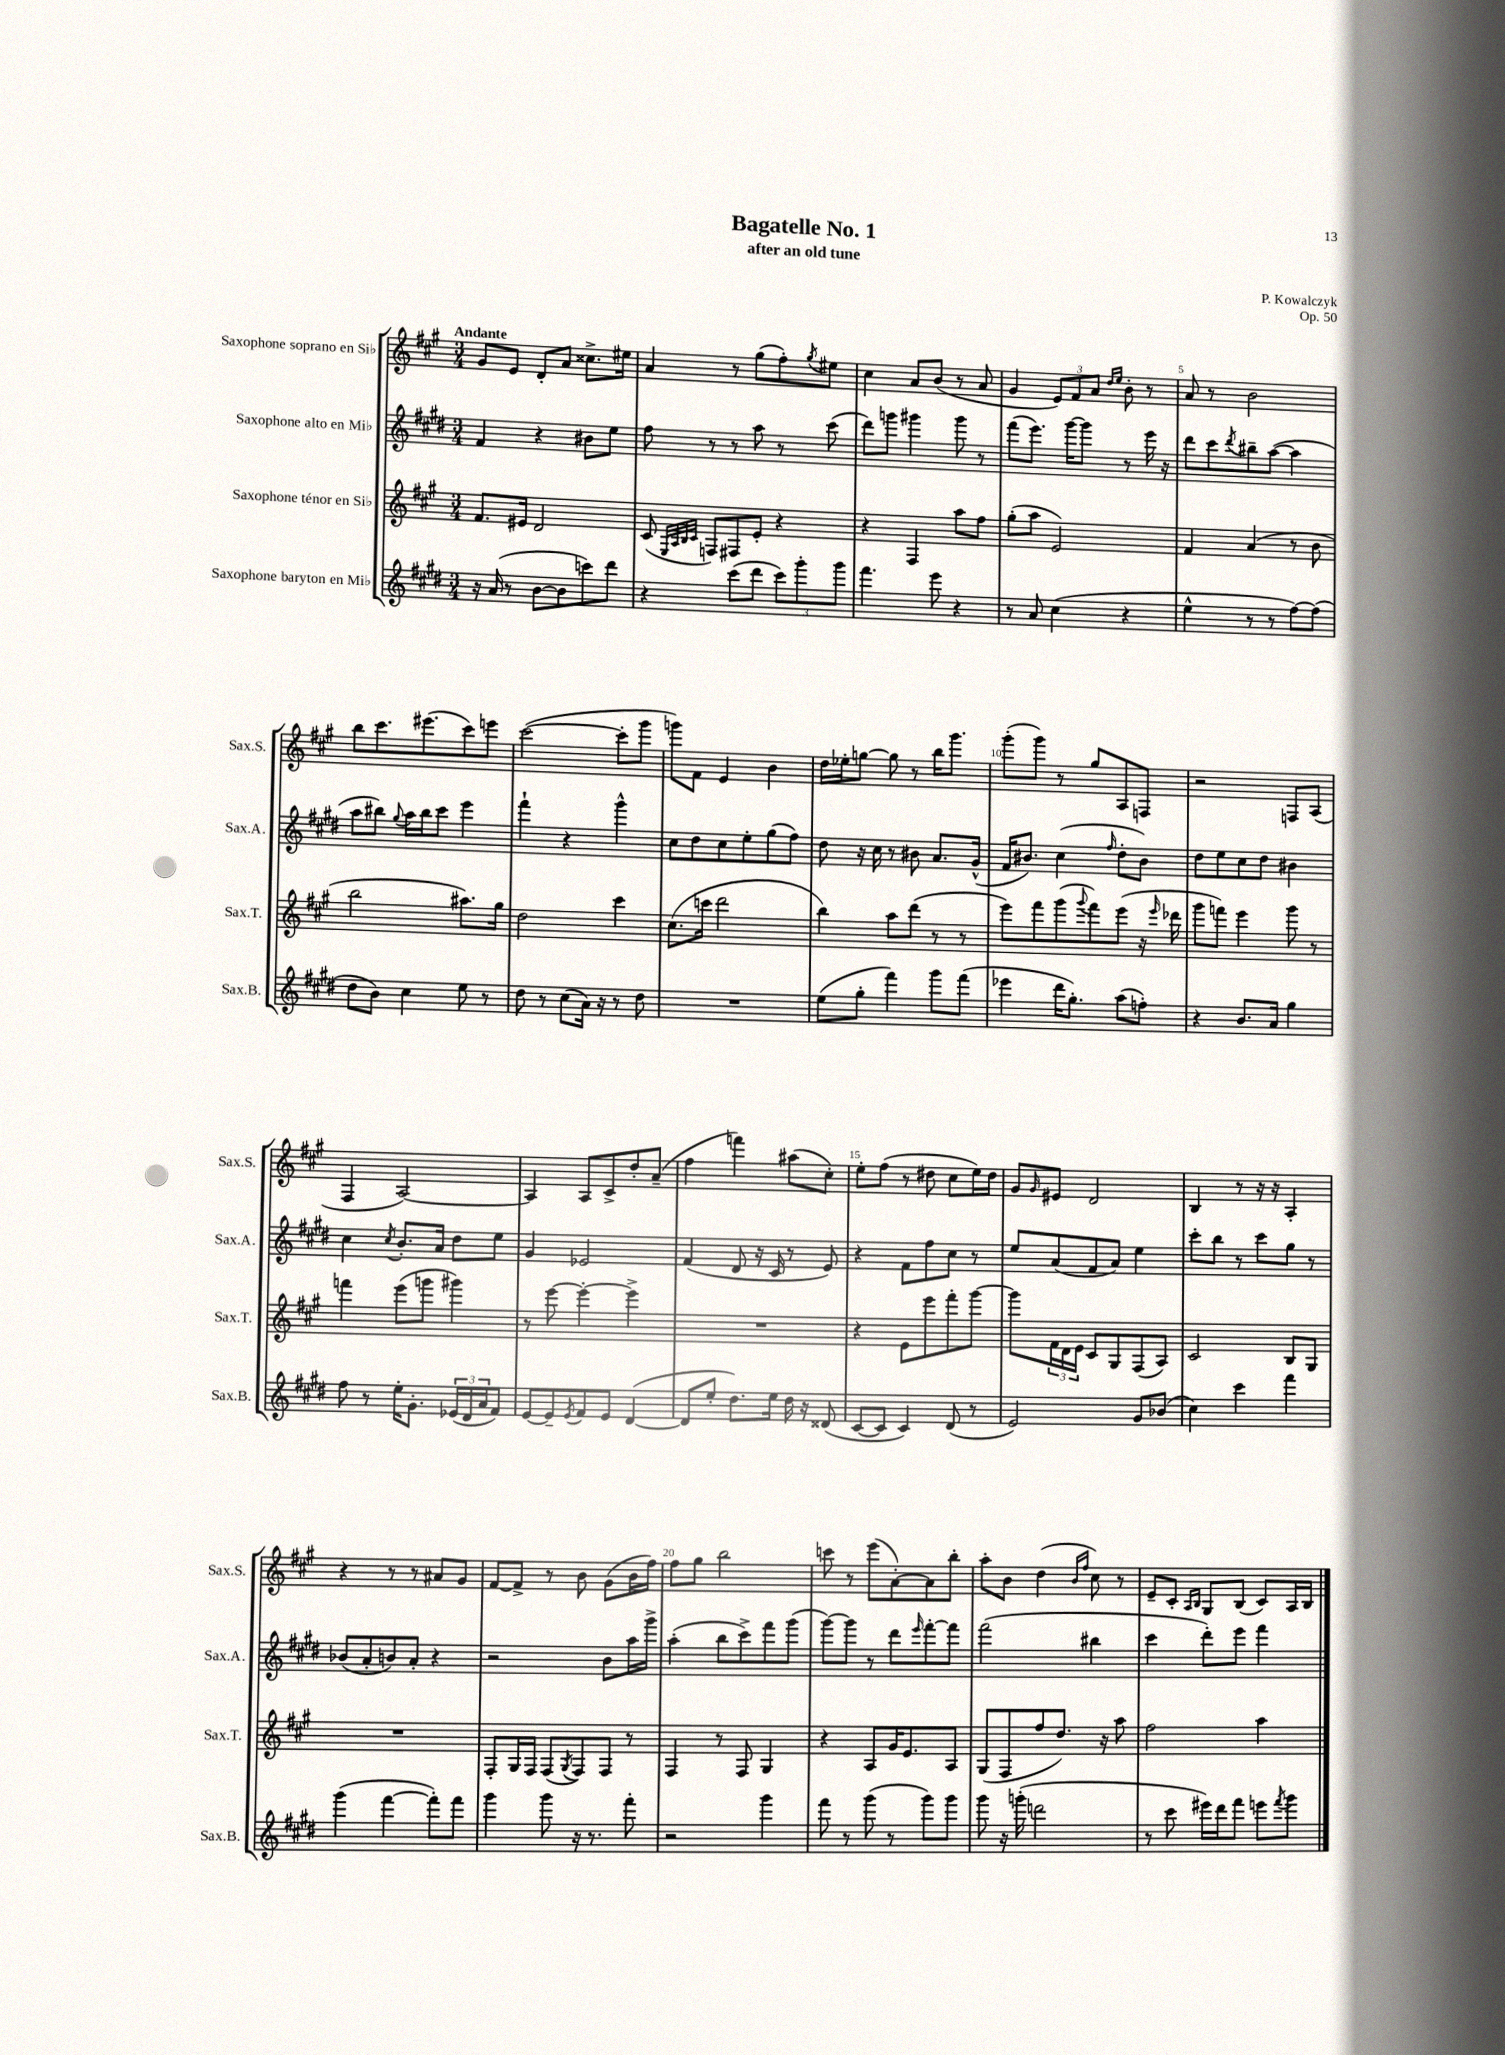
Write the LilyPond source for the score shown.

\header { title = "Bagatelle No. 1" composer = "P. Kowalczyk" subtitle = "after an old tune" opus = "Op. 50" }
<<
\new StaffGroup <<
\new Staff = "s0" \with { instrumentName = "Saxophone soprano en Sib" shortInstrumentName = "Sax.S." } {
    \clef treble \key a \major \numericTimeSignature \time 3/4 \tempo "Andante"
    gis'8 e'8 d'8-. a'8 cisis''8.-> eis''16 |
    a'4 r8 gis''8( fis''8-.) \acciaccatura { gis''8 } eis''8 |
    cis''4 a'8 b'8( r8 a'8 |
    gis'4 \tuplet 3/2 { e'8) fis'8 a'8 } \grace { d''16 e''16 } b'8-. r8 |
    a'8 r8 b'2 |
    b''8 cis'''8. eis'''8.( cis'''8) e'''8 |
    cis'''2~( cis'''8-. gis'''8 |
    g'''8) fis'8 e'4 b'4 |
    d''16 ees''16-. g''8~ g''8 r8 b''16 gis'''8. |
    gis'''8-.( gis'''8) r8 gis''8 a8 f8 |
    r2 f8 a8( |
    fis4 a2~) |
    a4 a8 cis'8-> d''8-. a'8--( |
    fis''4 f'''4) ais''8( cis''8-.) |
    e''8-. fis''8( r8 dis''8 cis''8 e''16) dis''16 |
    gis'8 \grace { gis'16 } eis'8 d'2 |
    b4 r8 r16 r16 a4-. |
    r4 r8 r8 ais'8 gis'8 |
    fis'8~ fis'8-> r8 b'8 gis'8( b'16 fis''16) |
    fis''8 gis''8 b''2 |
    c'''8 r8 e'''8( a'8~-.) a'8 b''8-. |
    a''8-. b'8 d''4( \grace { b'16 fis''16 } cis''8) r8 |
    e'8-- cis'8-. \grace { a16 b16 } gis8 b8( cis'8) a16 b16 \bar "|." |
}
\new Staff = "s1" \with { instrumentName = "Saxophone alto en Mib" shortInstrumentName = "Sax.A." } {
    \clef treble \key e \major \numericTimeSignature \time 3/4
    fis'4 r4 bis'8 e''8 |
    fis''8 r8 r8 a''8 r8 cis'''8( |
    dis'''8) g'''8 gis'''4 gis'''8 r8 |
    fis'''8( e'''8.) gis'''16~ gis'''8 r8 e'''16 r16 |
    dis'''8 cis'''8 \acciaccatura { dis'''8 } bis''8-- a''8~( a''4 |
    a''8 bis''8) \appoggiatura { gis''8 } a''16 bis''16 cis'''8 e'''4 |
    fis'''4-! r4 gis'''4-^ |
    cis''8 dis''8 cis''8 e''8-. gis''8( fis''8) |
    dis''8 r16 cis''16 r8 bis'8 a'8. gis'16-^( |
    fis'16 bis'8.) cis''4( \grace { fis''16 } dis''8-. bis'8) |
    dis''8 e''8 cis''8 dis''8 bis'4 |
    cis''4 \acciaccatura { cis''8 } b'8.-. a'16 dis''8 e''8 |
    gis'4 ees'2 |
    fis'4( dis'8 r16 cis'16 r8 e'8) |
    r4 fis'8 fis''8 cis''8 r8 |
    e''8 a'8( fis'8 a'8) e''4 |
    cis'''8-. b''8 r8 cis'''8 gis''8 r8 |
    bes'8( a'8-. b'8) a'8-. r4 |
    r2 b'8 a''16 gis'''16-> |
    a''4-.( b''8 cis'''8->) fis'''8 gis'''8( |
    gis'''8~) gis'''8 r8 dis'''8 \grace { e'''16 } fis'''8~-. fis'''8 |
    fis'''2( bis''4 |
    cis'''4 dis'''8-.) e'''8 fis'''4 \bar "|." |
}
\new Staff = "s2" \with { instrumentName = "Saxophone ténor en Sib" shortInstrumentName = "Sax.T." } {
    \clef treble \key a \major \numericTimeSignature \time 3/4
    fis'8. eis'16 d'2 |
    cis'8( \grace { e32 a32 b32 cis'32 } f8) fis8 e'8-. r4 |
    r4 fis4 a''8 fis''8 |
    gis''8-.( a''8 e'2) |
    fis'4 a'4( r8 b'8 |
    b''2 ais''8.) gis''16 |
    d''2 cis'''4 |
    cis''8.( c'''16 d'''2 |
    b''4) a''8 d'''8( r8 r8 |
    e'''8) fis'''8 gis'''8( \appoggiatura { gis'''8 } fis'''8) e'''8( r16 \grace { e'''16 } des'''16 |
    gis'''8 f'''8) e'''4 gis'''8 r8 |
    f'''4 e'''8( g'''8 gis'''4) |
    r8 e'''8~ e'''4~-. e'''4-> |
    R2. |
    r4 e'8 e'''8 fis'''8-. gis'''8~ |
    gis'''8 \tuplet 3/2 { fis'16 d'16 e'16 } cis'8 gis8 fis8( a8) |
    cis'2 b8 gis8 |
    R2. |
    fis8-. gis16 fis16 fis8( \acciaccatura { gis8 } fis8) fis8 r8 |
    fis4 r8 fis8 gis4 |
    r4 a8 gis'16 e'8. a8 |
    gis8( fis8 fis''8 d''8.) r16 a''8 |
    fis''2 a''4 \bar "|." |
}
\new Staff = "s3" \with { instrumentName = "Saxophone baryton en Mib" shortInstrumentName = "Sax.B." } {
    \clef treble \key e \major \numericTimeSignature \time 3/4
    r16 a'16( r8 b'8~ b'8 c'''8) dis'''8 |
    r4 cis'''8( dis'''8 \tuplet 3/2 { cis'''8) gis'''8-. gis'''8 } |
    fis'''4. e'''8 r4 |
    r8 a'8 cis''4( r4 |
    e''4-^ r8 r8 fis''8~) fis''8( |
    dis''8 b'8) cis''4 e''8 r8 |
    dis''8 r8 cis''8( a'16) r16 r8 dis''8 |
    R2. |
    e''8( gis''8-. fis'''4) gis'''8 fis'''8( |
    ees'''4 dis'''16 gis''8.-.) a''8( f''8-.) |
    r4 b'8. a'16 gis''4 |
    fis''8 r8 e''16-. gis'8.-. \tuplet 3/2 { ees'16( dis'16 a'16 } fis'8) |
    e'8~ e'8-- \acciaccatura { e'8 } fis'8 e'8 dis'4~( |
    dis'8 e''8-. dis''8.) e''16 dis''16 r16 disis'8( |
    cis'8~ cis'8 cis'4) dis'8( r8 |
    e'2) gis'8 bes'8( |
    cis''4) cis'''4 fis'''4 |
    gis'''4( fis'''4~ fis'''8-.) fis'''8 |
    gis'''4 gis'''8 r16 r8. fis'''8-. |
    r2 gis'''4 |
    fis'''8 r8 gis'''8( r8 gis'''8) gis'''8 |
    gis'''8 r16 g'''16-.( d'''2 |
    r8 cis'''8 eis'''16) dis'''16 fis'''8 e'''8 \acciaccatura { fis'''8 } gis'''8 \bar "|." |
}
>>
>>
\layout { \context { \Score \override BarNumber.break-visibility = ##(#f #t #t) barNumberVisibility = #(every-nth-bar-number-visible 5) } }
